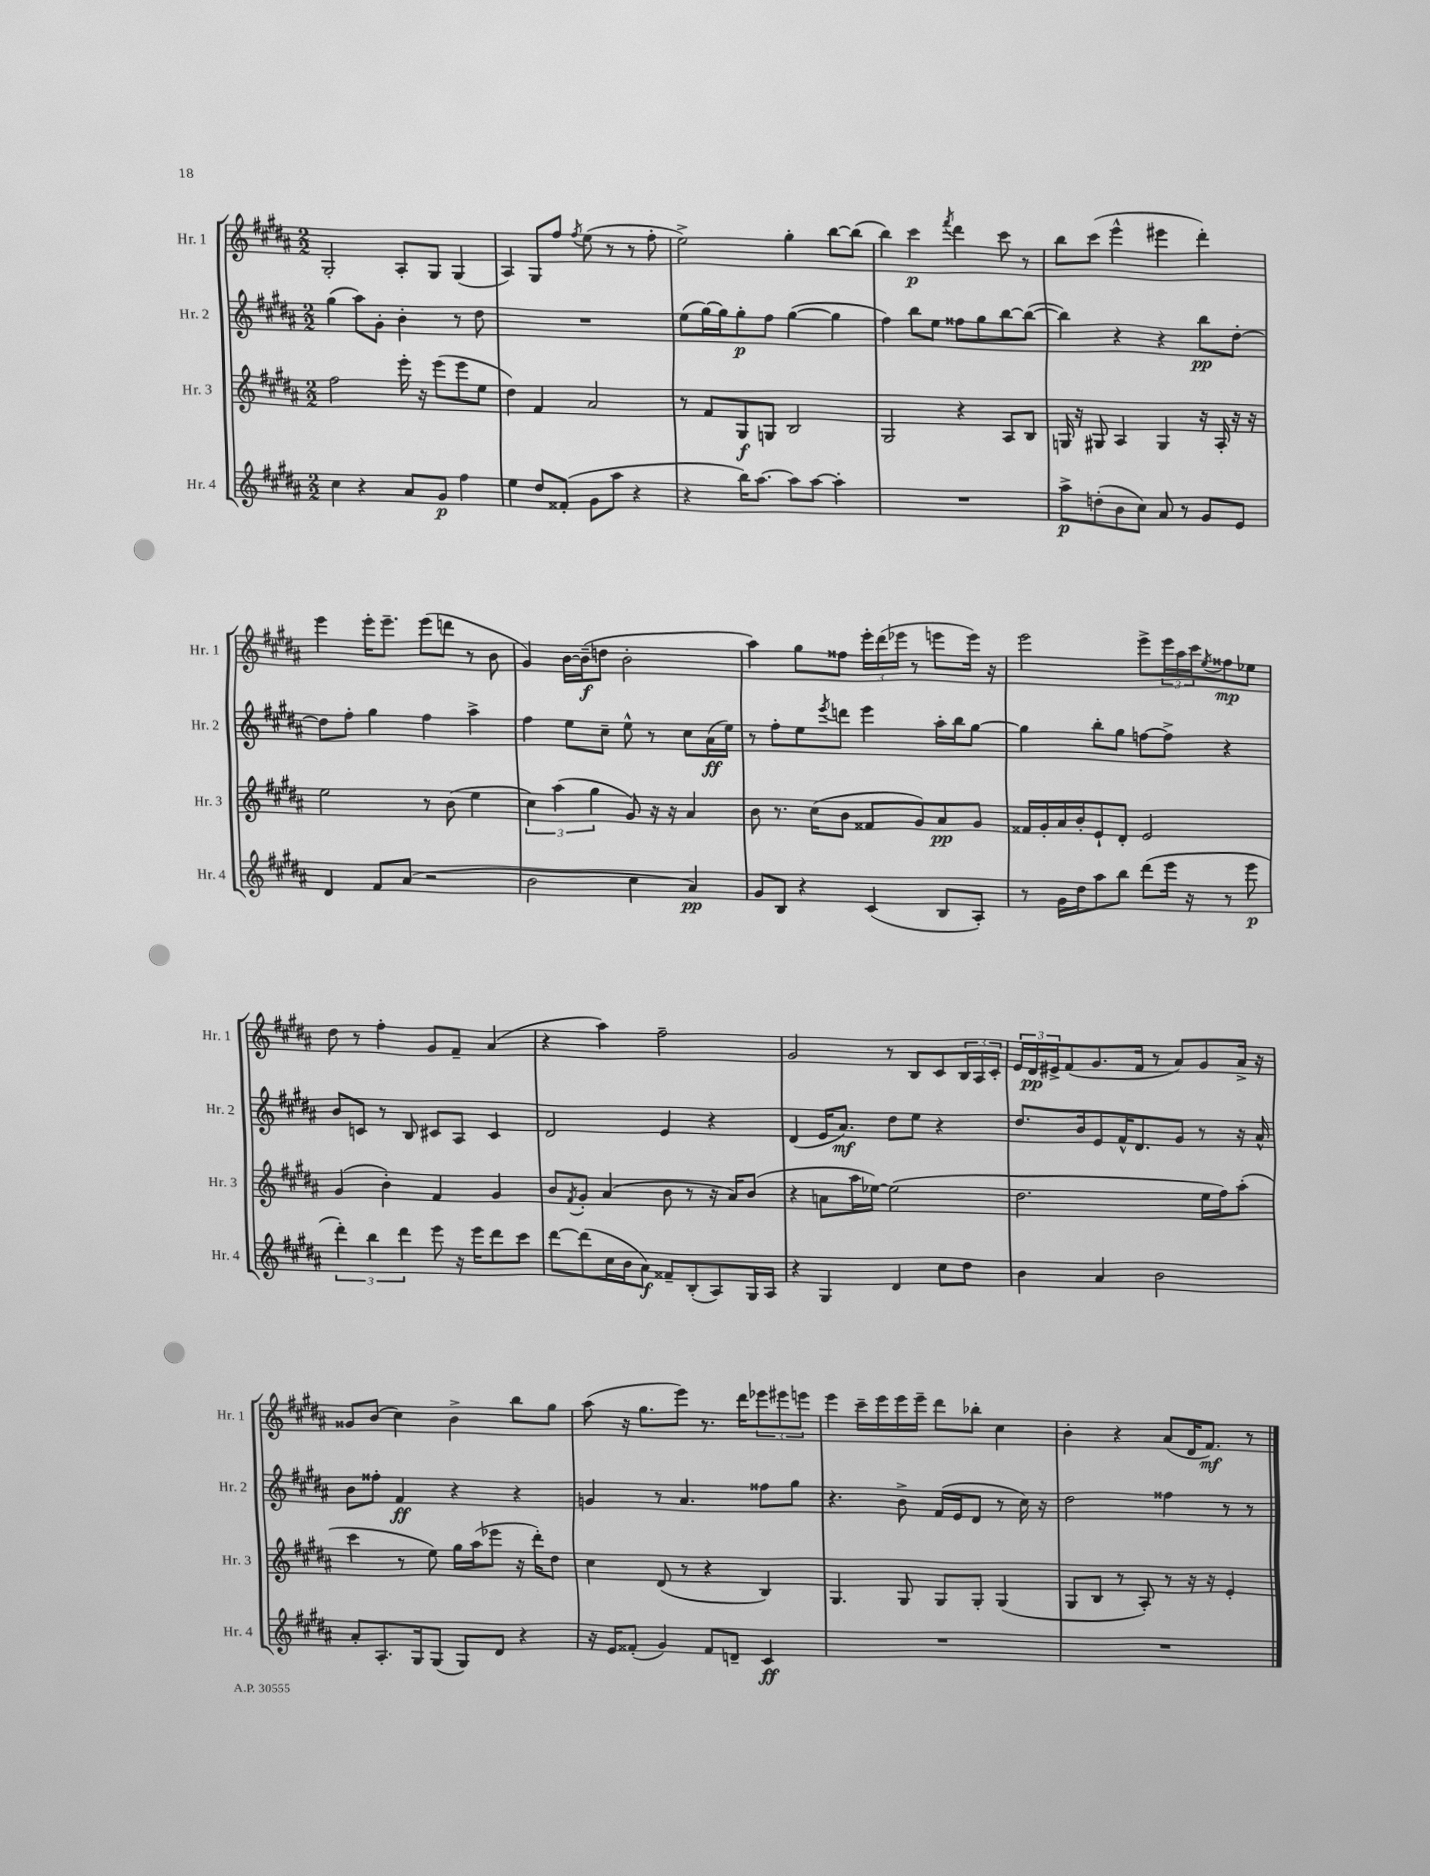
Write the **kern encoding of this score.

**kern	**dynam	**kern	**dynam	**kern	**dynam	**kern	**dynam
*part4	*part4	*part3	*part3	*part2	*part2	*part1	*part1
*staff4	*staff4	*staff3	*staff3	*staff2	*staff2	*staff1	*staff1
*I"Hr. 4	*	*I"Hr. 3	*	*I"Hr. 2	*	*I"Hr. 1	*
*I'Hr. 4	*	*I'Hr. 3	*	*I'Hr. 2	*	*I'Hr. 1	*
*clefG2	*	*clefG2	*	*clefG2	*	*clefG2	*
*k[f#c#g#d#a#]	*	*k[f#c#g#d#a#]	*	*k[f#c#g#d#a#]	*	*k[f#c#g#d#a#]	*
*M2/2	*	*M2/2	*	*M2/2	*	*M2/2	*
=85	=85	=85	=85	=85	=85	=85	=85
4cc#\	.	2ff#\	.	(4gg#\	.	2G#'/	.
4r	.	.	.	8aa#\L)	.	.	.
.	.	.	.	8g#'\J	.	.	.
8a#/L	.	16eee'\	.	4b'\	.	8A#'/L	.
.	.	16r	.	.	.	.	.
8g#/J	p	(8eee\L	.	.	.	8G#/J	.
4ff#\	.	8eee\	.	8r	.	(4G#/	.
.	.	8ee\J	.	8dd#\	.	.	.
=86	=86	=86	=86	=86	=86	=86	=86
4ee\	.	4dd#\)	.	1r	.	4A#/)	.
8dd#/L	.	4f#/	.	.	.	8G#/L	.
(8f##X'/J	.	.	.	.	.	8ff#/J	.
.	.	.	.	.	.	8qff#/	.
8g#\L	.	2a#/	.	.	.	(8ee\	.
8aa#\J	.	.	.	.	.	8r	.
4r	.	.	.	.	.	8r	.
.	.	.	.	.	.	8ff#'\	.
=87	=87	=87	=87	=87	=87	=87	=87
4r	.	8r	.	(8ee\L	.	2ee^\)	.
.	.	8f#/L	.	[16gg#\L)	.	.	.
.	.	.	.	16gg#\J]	.	.	.
16bb\KL)	.	8G#/	f	8gg#'\	p	.	.
[8.aa#\J	.	.	.	.	.	.	.
.	.	8Gn/J	.	8ff#\J	.	.	.
8aa#\L]	.	2B/	.	([4gg#\	.	4gg#'\	.
[8aa#\J	.	.	.	.	.	.	.
4aa#'\]	.	.	.	4gg#\]	.	[8bb\L	.
.	.	.	.	.	.	(8bb\J]	.
=88	=88	=88	=88	=88	=88	=88	=88
1r	.	2G#/	.	4ff#\)	.	4bb\)	.
.	.	.	.	8bb\L	.	4ccc#\	p
.	.	.	.	8ee\J	.	.	.
.	.	.	.	.	.	8qfff#/	.
.	.	4r	.	8ff##X\L	.	4ddd#\	.
.	.	.	.	8gg#\	.	.	.
.	.	8A#/L	.	[8bb\	.	8ccc#\	.
.	.	8B/J	.	(8bb\J_	.	8r	.
=89	=89	=89	=89	=89	=89	=89	=89
8aa#^\L	p	16Gn/	.	4bb\])	.	8bb\L	.
.	.	16r	.	.	.	.	.
(8ddn'\	.	8G#X/	.	.	.	(8ccc#\J	.
8b\	.	4A#/	.	4r	.	4eee^^\	.
8cc#\J)	.	.	.	.	.	.	.
8a#/	.	4G#/	.	4r	.	4eee#X\	.
8r	.	.	.	.	.	.	.
8g#/L	.	16r	.	8bb\L	pp	4ddd#'\)	.
.	.	16A#'/	.	.	.	.	.
8e/J	.	16r	.	[8dd#'\J	.	.	.
.	.	16r	.	.	.	.	.
!!LO:LB:g=z
=90	=90	=90	=90	=90	=90	=90	=90
4d#/	.	2ee\	.	8dd#\L]	.	4eee\	.
.	.	.	.	8ff#'\J	.	.	.
8f#/L	.	.	.	4gg#\	.	16eee'\KL	.
.	.	.	.	.	.	8.eee~\J	.
(8a#/J	.	.	.	.	.	.	.
2r	.	8r	.	4ff#\	.	(8eee\L	.
.	.	(8b\	.	.	.	8dddn\J	.
.	.	4ee\	.	4aa#^\	.	8r	.
.	.	.	.	.	.	8b\	.
=91	=91	=91	=91	=91	=91	=91	=91
2b\	.	6cc#\)	.	4ff#\	.	4g#/)	.
.	.	(6aa#\	.	.	.	.	.
.	.	.	.	8ee\L	.	[16b\LL	.
.	.	.	.	.	.	(16b~\J]	f
.	.	6gg#\	.	.	.	.	.
.	.	.	.	8cc#~\J	.	8ddn\J	.
4cc#\	.	8g#/)	.	8ee^^\	.	2b'\	.
.	.	16r	.	8r	.	.	.
.	.	16r	.	.	.	.	.
4a#/)	pp	4a#/	.	8cc#\L	.	.	.
.	.	.	.	(16a#\L	ff	.	.
.	.	.	.	16ee\JJ)	.	.	.
=92	=92	=92	=92	=92	=92	=92	=92
8g#/L	.	8b\	.	8r	.	4aa#\)	.
8B/J	.	8.r	.	8ff#'\L	.	.	.
4r	.	.	.	8ee\	.	8gg#\L	.
.	.	(16cc#\KL	.	.	.	.	.
.	.	.	.	8qeee/	.	.	.
.	.	8b\J	.	8dddn\J	.	8ff##X\J	.
(4c#/	.	8f##X/L	.	4eee\	.	24eee'\LL	.
.	.	.	.	.	.	(24ddd#\	.
.	.	.	.	.	.	24eee-X\JJ	.
.	.	8g#/)	.	.	.	8r	.
8B/L	.	8a#/	pp	16aa#'\LL	.	8eeen\L	.
.	.	.	.	16bb\J	.	.	.
8A#'/J)	.	8g#/J	.	[8gg#\J	.	16eee\Jk)	.
.	.	.	.	.	.	16r	.
=93	=93	=93	=93	=93	=93	=93	=93
8r	.	16f##X/LL	.	4gg#\]	.	2eee\	.
.	.	16g#'/	.	.	.	.	.
16g#\LL	.	16a#/	.	.	.	.	.
16dd#\J	.	16b'/J	.	.	.	.	.
8aa#\	.	8e`/	.	8bb'\L	.	.	.
8bb\J	.	8d#'/J	.	8gg#\J	.	.	.
(8ddd#\L	.	2e/	.	[8ffn\L	.	8eee^\L	.
16eee\Jk	.	.	.	8ff^\J]	.	24eee\L	.
.	.	.	.	.	.	24aa#\	.
16r	.	.	.	.	.	.	.
.	.	.	.	.	.	24ccc#\J	.
.	.	.	.	.	.	8qee/	.
8r	.	.	.	4r	.	8ff##X\	mp
8eee\	p	.	.	.	.	8ee-X\J	.
!!LO:LB:g=z
=94	=94	=94	=94	=94	=94	=94	=94
6ddd#'\)	.	(4g#/	.	8b/L	.	8dd#\	.
.	.	.	.	8cn/J	.	8r	.
6bb\	.	.	.	.	.	.	.
.	.	4b'\)	.	8r	.	4ff#'\	.
6ddd#\	.	.	.	.	.	.	.
.	.	.	.	8B/	.	.	.
8eee\	.	4f#/	.	8c#X/L	.	8g#/L	.
16r	.	.	.	8A#/J	.	8f#~/J	.
16eee\KL	.	.	.	.	.	.	.
8ddd#\	.	4g#/	.	4c#/	.	(4a#/	.
8ccc#\J	.	.	.	.	.	.	.
=95	=95	=95	=95	=95	=95	=95	=95
[8ddd#\L	.	8b/L	.	2d#/	.	4r	.
.	.	8qf#/	.	.	.	.	.
(8ddd#\]	.	8g#'/J	.	.	.	.	.
16cc#\L	.	(4a#/	.	.	.	4aa#\)	.
16b\J	.	.	.	.	.	.	.
8a#\J)	f	.	.	.	.	.	.
8f##X~/L	.	8b\	.	4e/	.	2ff#~\	.
(8B'/	.	8r	.	.	.	.	.
8A#/)	.	16r	.	4r	.	.	.
.	.	16a#/KL)	.	.	.	.	.
16G#/L	.	(8b/J	.	.	.	.	.
16A#/JJ	.	.	.	.	.	.	.
=96	=96	=96	=96	=96	=96	=96	=96
4r	.	4r	.	(4d#/	.	2g#/	.
4G#/	.	8an\L	.	16e/KL	.	.	.
.	.	.	.	8.a#/J)	mf	.	.
.	.	16aa#\L	.	.	.	.	.
.	.	[16ee-X\JJ)	.	.	.	.	.
4d#/	.	(2ee-\]	.	8dd#\L	.	8r	.
.	.	.	.	8ee\J	.	8B/L	.
8cc#\L	.	.	.	4r	.	8c#/	.
8dd#\J	.	.	.	.	.	24B/L	.
.	.	.	.	.	.	24A#/	.
.	.	.	.	.	.	24c#'/JJ	.
=97	=97	=97	=97	=97	=97	=97	=97
4b\	.	2.dd#\	.	8.dd#/L	.	24e/LL	.
.	.	.	.	.	.	24d#/	pp
.	.	.	.	.	.	24e#X^/J	.
.	.	.	.	.	.	(8f#/	.
.	.	.	.	16b/k	.	.	.
4a#/	.	.	.	8e/	.	8.g#/	.
.	.	.	.	16f#^^/K	.	.	.
.	.	.	.	8.d#/	.	16f#/Jk	.
2b\	.	.	.	.	.	8r	.
.	.	.	.	8g#/J	.	8a#/L)	.
.	.	16ee\LL	.	8r	.	8g#/	.
.	.	16ff#\J)	.	.	.	.	.
.	.	(8aa#'\J	.	16r	.	16a#^/Jk	.
.	.	.	.	16a#^^/	.	16r	.
!!LO:LB:g=z
=98	=98	=98	=98	=98	=98	=98	=98
8a#'/L	.	4ccc#\	.	8b\L	.	8g##X/L	.
8.A#'/	.	.	.	8ff##X'\J	.	(8b/J	.
.	.	8r	.	4f#/	ff	4cc#\)	.
16G#/k	.	.	.	.	.	.	.
(8G#/J	.	8ee\)	.	.	.	.	.
8G#/L)	.	16gg#\LL	.	4r	.	4b^\	.
.	.	(16aa#\J	.	.	.	.	.
8d#/J	.	8eee-X\J	.	.	.	.	.
4r	.	16r	.	4r	.	8bb\L	.
.	.	16ddd#'\KL)	.	.	.	.	.
.	.	8dd#\J	.	.	.	8gg#\J	.
=99	=99	=99	=99	=99	=99	=99	=99
16r	.	4cc#\	.	4gn/	.	(8aa#\	.
16e/KL	.	.	.	.	.	.	.
(8f##X'/J	.	.	.	.	.	16r	.
.	.	.	.	.	.	8.gg#\L	.
4g#/)	.	(8d#/	.	8r	.	.	.
.	.	8r	.	4.a#/	.	8eee\J)	.
8f##/L	.	4r	.	.	.	8.r	.
8dn~/J	.	.	.	.	.	.	.
.	.	.	.	.	.	16ddd#\KL	.
4c#/	ff	4B/)	.	8ff##X\L	.	12eee-X\	.
.	.	.	.	.	.	12eee#X\	.
.	.	.	.	8gg#\J	.	.	.
.	.	.	.	.	.	12eeen\J	.
=100	=100	=100	=100	=100	=100	=100	=100
1r	.	4.G#/	.	4.r	.	4eee\	.
.	.	.	.	.	.	16ccc#~\LL	.
.	.	.	.	.	.	16eee\	.
.	.	8G#/	.	8b^\	.	16eee\	.
.	.	.	.	.	.	16eee~\JJ	.
.	.	8G#/L	.	(16f#/LL	.	8ddd#\L	.
.	.	.	.	16e/J	.	.	.
.	.	8G#'/J	.	8d#/J	.	8bb-X'\J	.
.	.	(4G#/	.	8r	.	4cc#\	.
.	.	.	.	16cc#\)	.	.	.
.	.	.	.	16r	.	.	.
=101	=101	=101	=101	=101	=101	=101	=101
1r	.	8G#/L	.	2dd#\	.	4b'\	.
.	.	8B/J	.	.	.	.	.
.	.	8r	.	.	.	4r	.
.	.	8A#'/)	.	.	.	.	.
.	.	8r	.	4ff##X\	.	(8a#/L	.
.	.	16r	.	.	.	16d#/K	.
.	.	16r	.	.	.	8.f#/J)	mf
.	.	4e'/	.	8r	.	.	.
.	.	.	.	8r	.	8r	.
==	==	==	==	==	==	==	==
*-	*-	*-	*-	*-	*-	*-	*-
